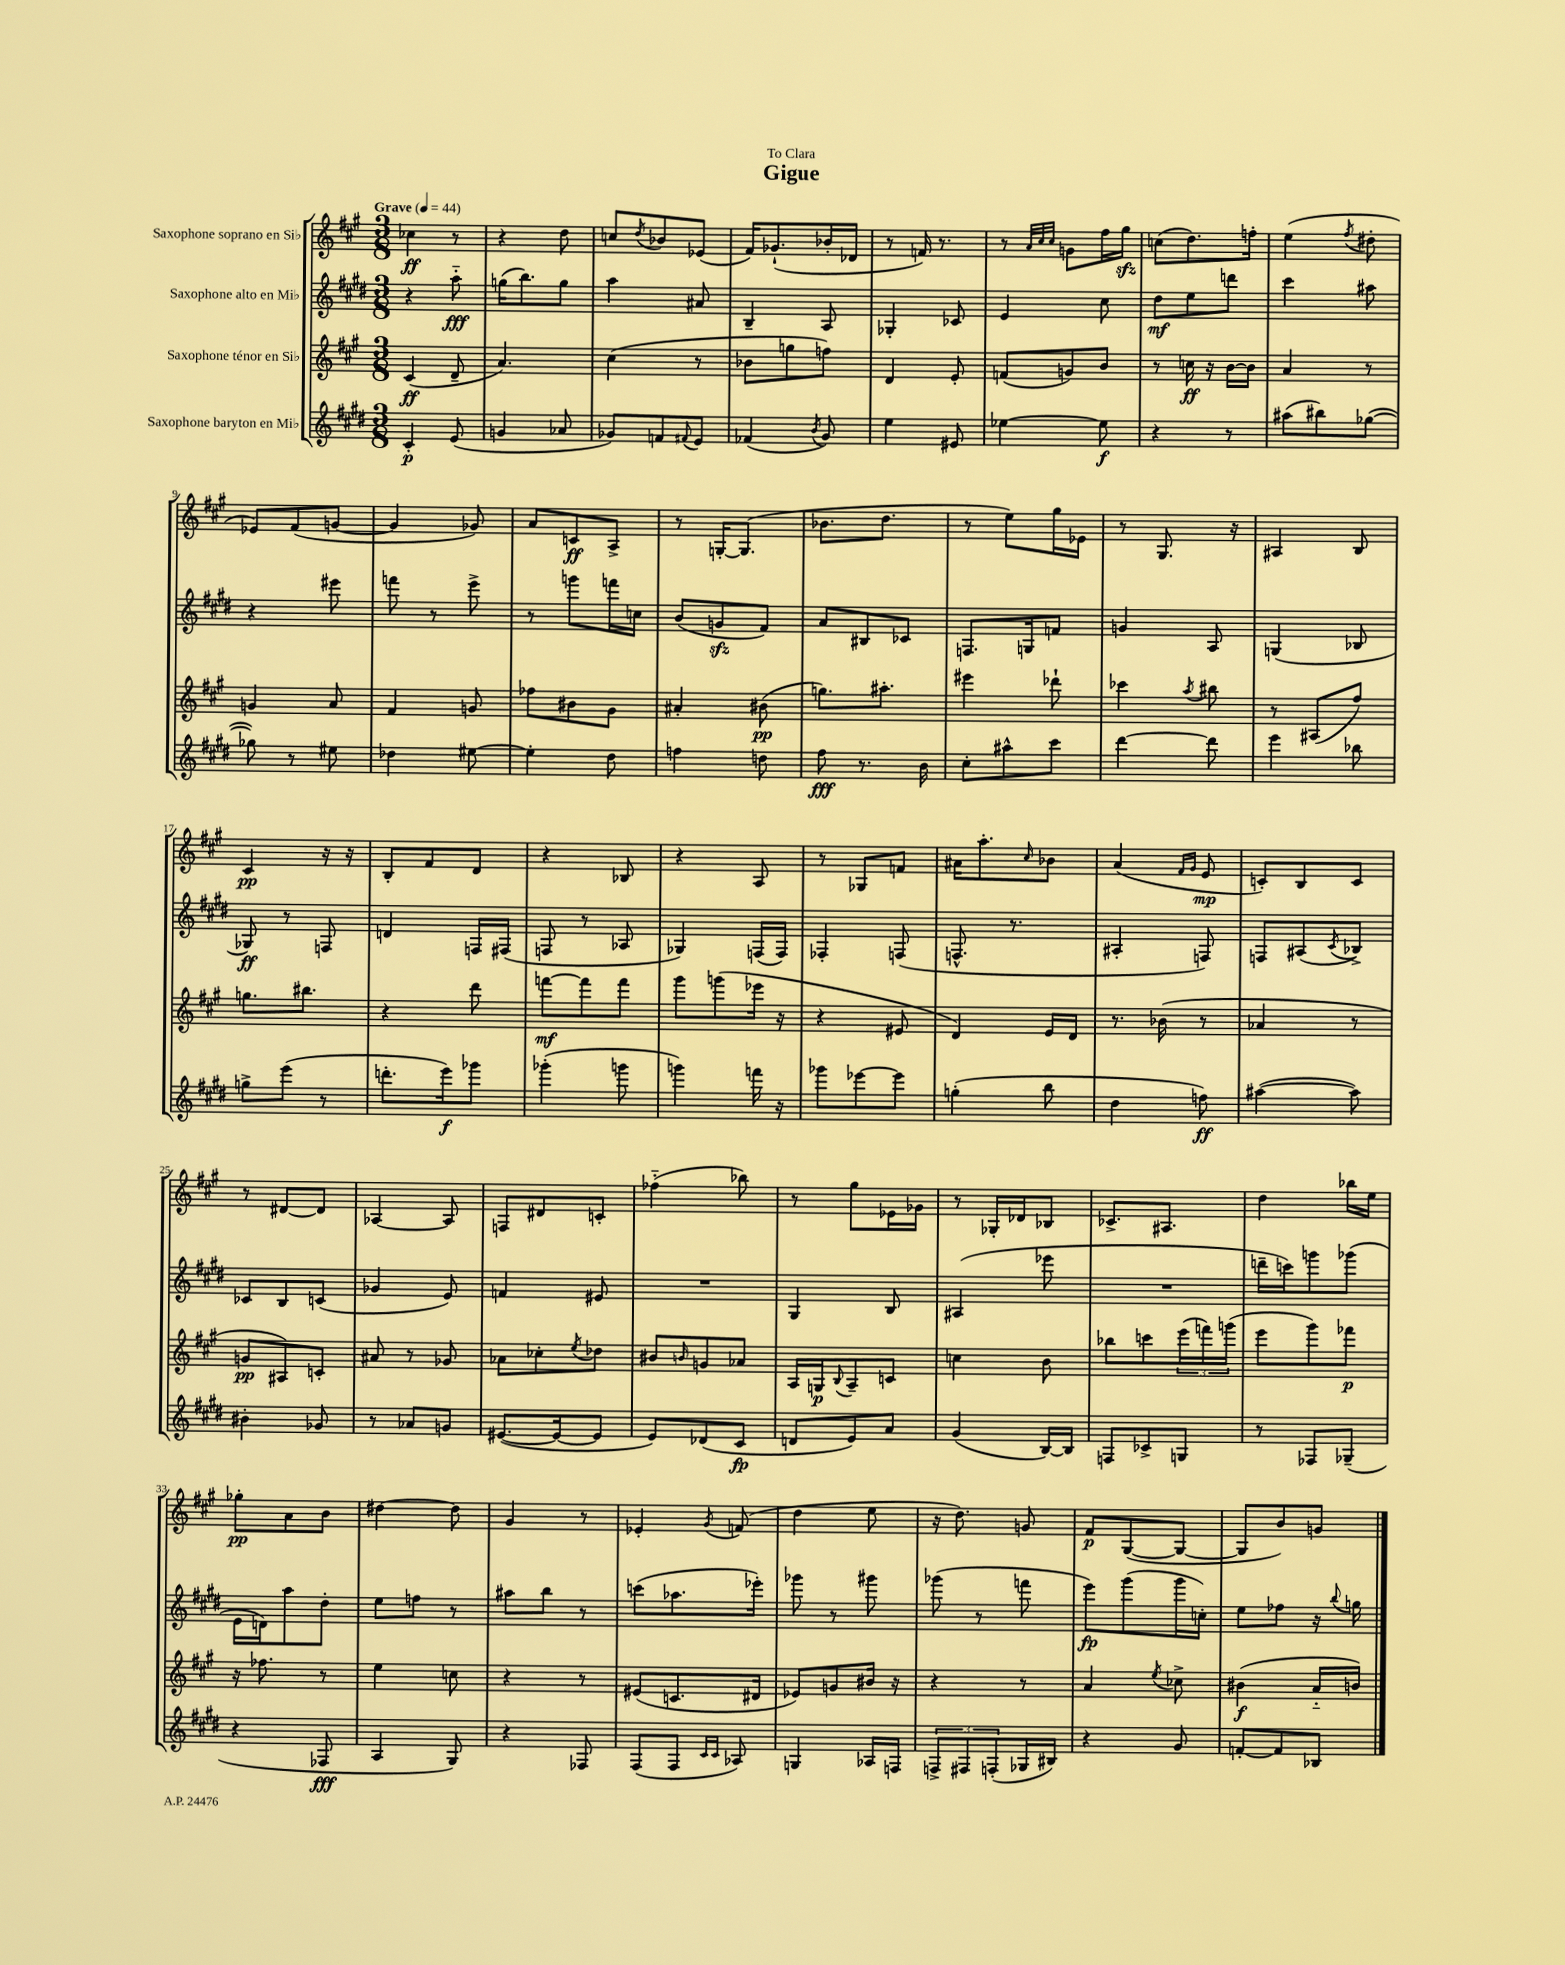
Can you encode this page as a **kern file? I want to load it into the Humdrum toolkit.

**kern	**kern	**kern	**kern
*staff4	*staff3	*staff2	*staff1
*clefG2	*clefG2	*clefG2	*clefG2
*k[f#c#g#d#]	*k[f#c#g#]	*k[f#c#g#d#]	*k[f#c#g#]
*M3/8	*M3/8	*M3/8	*M3/8
*MM44	*MM44	*MM44	*MM44
4c#'	(4c#	4r	4cc-
(8e	8d~	8aa'~	8r
=	=	=	=
4g	4.a)	(16gg	4r
.	.	8.bb)	.
8a-	.	8gg	8dd
=	=	=	=
8g-)	(4cc#	4aa	8cc
.	.	.	8qdd
8f	.	.	8b-
8qqf#	.	.	.
8e	8r	8a#	(8e-
=	=	=	=
(4f-	8b-	4B~	16f#)
.	.	.	(8.g-`
.	8gg	.	.
8qb	.	.	.
8g#)	8ff)	8A	16b-'
.	.	.	16d-
=	=	=	=
4ee	4d	4G-'	8r
.	.	.	16f)
.	.	.	8.r
8e#	8e'	8c-	.
=	=	=	=
[4ee-	(8f	4e	8r
.	.	.	32qqa
.	.	.	32qqcc#
.	.	.	32qqcc#
.	8g)	.	8g
8ee-]	8b	8cc#	16ff#
.	.	.	16gg#
=	=	=	=
4r	8r	8dd#	(8cc
.	16cc	8ee	8.dd)
.	16r	.	.
8r	[16b	8ddd	.
.	16b]	.	16ff'
=	=	=	=
(8aa#	4a	4ccc#	(4ee
8bb#)	.	.	.
.	.	.	8qff#
([8gg-	8r	8aa#	8dd#'
=	=	=	=
8gg-])	4g	4r	8e-)
8r	.	.	(8f#
8ee#	8a	8eee#	[8g
=	=	=	=
4dd-	4f#	8fff	4g]
.	.	8r	.
[8ee#	8g	8eee^	8g-)
=	=	=	=
4ee#']	8ff-	8r	8a
.	8b#	8ggg	8c
8dd#	8g#	16fff	8A^
.	.	16cc	.
=	=	=	=
4ff	4a#'	(8b	8r
.	.	8g	[16G'
.	.	.	(8.G]
8dd	(8b#	8f#)	.
=	=	=	=
8ff#	8.gg)	8a	8.b-
8.r	.	8B#	.
.	8.aa#'	.	8.dd
.	.	8c-	.
16b	.	.	.
=	=	=	=
8cc#'	4eee#	8.F	8r
8aa#^^	.	.	8ee)
.	.	16G	.
8ccc#	8ddd-`	8f	16gg#
.	.	.	16e-
=	=	=	=
[4ddd#	4ccc-	4g	8r
.	.	.	8.G#
.	8qaa	.	.
8ddd#]	8bb#	8A	.
.	.	.	16r
=	=	=	=
4eee	8r	(4G	4A#
.	(8A#	.	.
8bb-	8ff#)	8B-	8B
=	=	=	=
8gg^	8.gg	8G-)	4c#
(8eee	.	8r	.
.	8.bb#	.	.
8r	.	8F	16r
.	.	.	16r
=	=	=	=
8.ddd'	4r	4d	8B'
.	.	.	8f#
16eee)	.	.	.
8ggg-	8ddd	16F	8d
.	.	(16F#	.
=	=	=	=
(4ggg-'	[8fff	8F	4r
.	8fff]	8r	.
8ggg	8fff	8A-	8B-
=	=	=	=
4ggg)	8ggg#	4G-)	4r
.	(8ggg	.	.
16fff	16eee-	(16F	8A
16r	16r	16F)	.
=	=	=	=
8ggg-	4r	4F-'	8r
[8eee-	.	.	8G-
8eee-]	8e#	(8F	8f
=	=	=	=
(4gg'	4d)	8.F^^	16a#
.	.	.	8.aa'
.	.	8.r	.
.	.	.	16qqcc#
8bb	16e	.	8b-
.	16d	.	.
=	=	=	=
4dd#	8.r	4A#'	(4a
.	(16b-	.	.
.	.	.	16qqf#
.	.	.	16qqg#
8ff)	8r	8F)	8e
=	=	=	=
([4aa#	4a-	8F	8c')
.	.	(8A#	8B
.	.	8qc#	.
8aa#])	8r	8B-^)	8c
=	=	=	=
4b#'	8g	8c-	8r
.	8A#)	8B	[8d#
8g-	8c'	(8c	8d#]
=	=	=	=
8r	8a#	4g-	[4A-
8a-	8r	.	.
8g	8g-	8e)	8A-]
=	=	=	=
([8.e#	8a-	4f	8F
.	8cc-'	.	8d#
16e#_	.	.	.
.	8qee	.	.
8e#]	8dd-	8e#	8c'
=	=	=	=
8e)	8b#	4.r	(4ff-'~
.	16qqb	.	.
(8d-	8g	.	.
8c#	8a-	.	8bb-)
=	=	=	=
8d	16A	4G#	8r
.	16G	.	.
.	8qqB	.	.
8e)	8A~	.	8gg#
8a	8c	8B	16e-
.	.	.	16g-
=	=	=	=
(4g#	4cc	(4A#	8r
.	.	.	16G-'
.	.	.	16d-
[16B)	8b	8eee-	8B-
16B]	.	.	.
=	=	=	=
8F	8bb-	4.r	8.c-^
8c-^	8ccc	.	.
.	.	.	8.A#
8G	(24eee	.	.
.	24fff)	.	.
.	(24ggg	.	.
=	=	=	=
8r	8eee	16ddd~	4dd
.	.	16ccc)	.
8F-	8ggg#)	8ggg	.
(8G-~	8fff-	(8ggg-	16bb-
.	.	.	16ee
=	=	=	=
4r	16r	16e	8gg-'
.	8.ff-	16d)	.
.	.	8aa	8a
8F-	8r	8dd#'	8b
=	=	=	=
4A	4ee	8ee	[4dd#
.	.	8ff	.
8G#)	8cc	8r	8dd#]
=	=	=	=
4r	4r	8aa#	4g#
.	.	8bb	.
8F-	8r	8r	8r
=	=	=	=
(8F#	(8e#	(8ccc	4e-'
8F#	8.c	8.aa-	.
16qqc#	.	.	.
16qqc#	.	.	8qg#
8A-)	.	.	(8f
.	16d#	16eee-')	.
=	=	=	=
4G	8e-)	8ggg-	4dd
.	8g	8r	.
16A-	16b#	8ggg#	8ee
16F	16r	.	.
=	=	=	=
12F^	4r	(8ggg-	16r
.	.	.	8.dd)
12F#	.	.	.
.	.	8r	.
(12F'	.	.	.
16G-	8r	8fff	8g
16B#)	.	.	.
=	=	=	=
4r	4a	8eee)	8f#
.	.	(8ggg#	([8G#
.	8qee	.	.
8g#	8cc-^	16ggg#	8G#_
.	.	16cc')	.
=	=	=	=
[8f'	(4b#	8ee	8G#]
8f]	.	8ff-	8b)
8B-	16a'~	16r	8g
.	.	8qqbb	.
.	16b)	16gg	.
==	==	==	==
*-	*-	*-	*-
